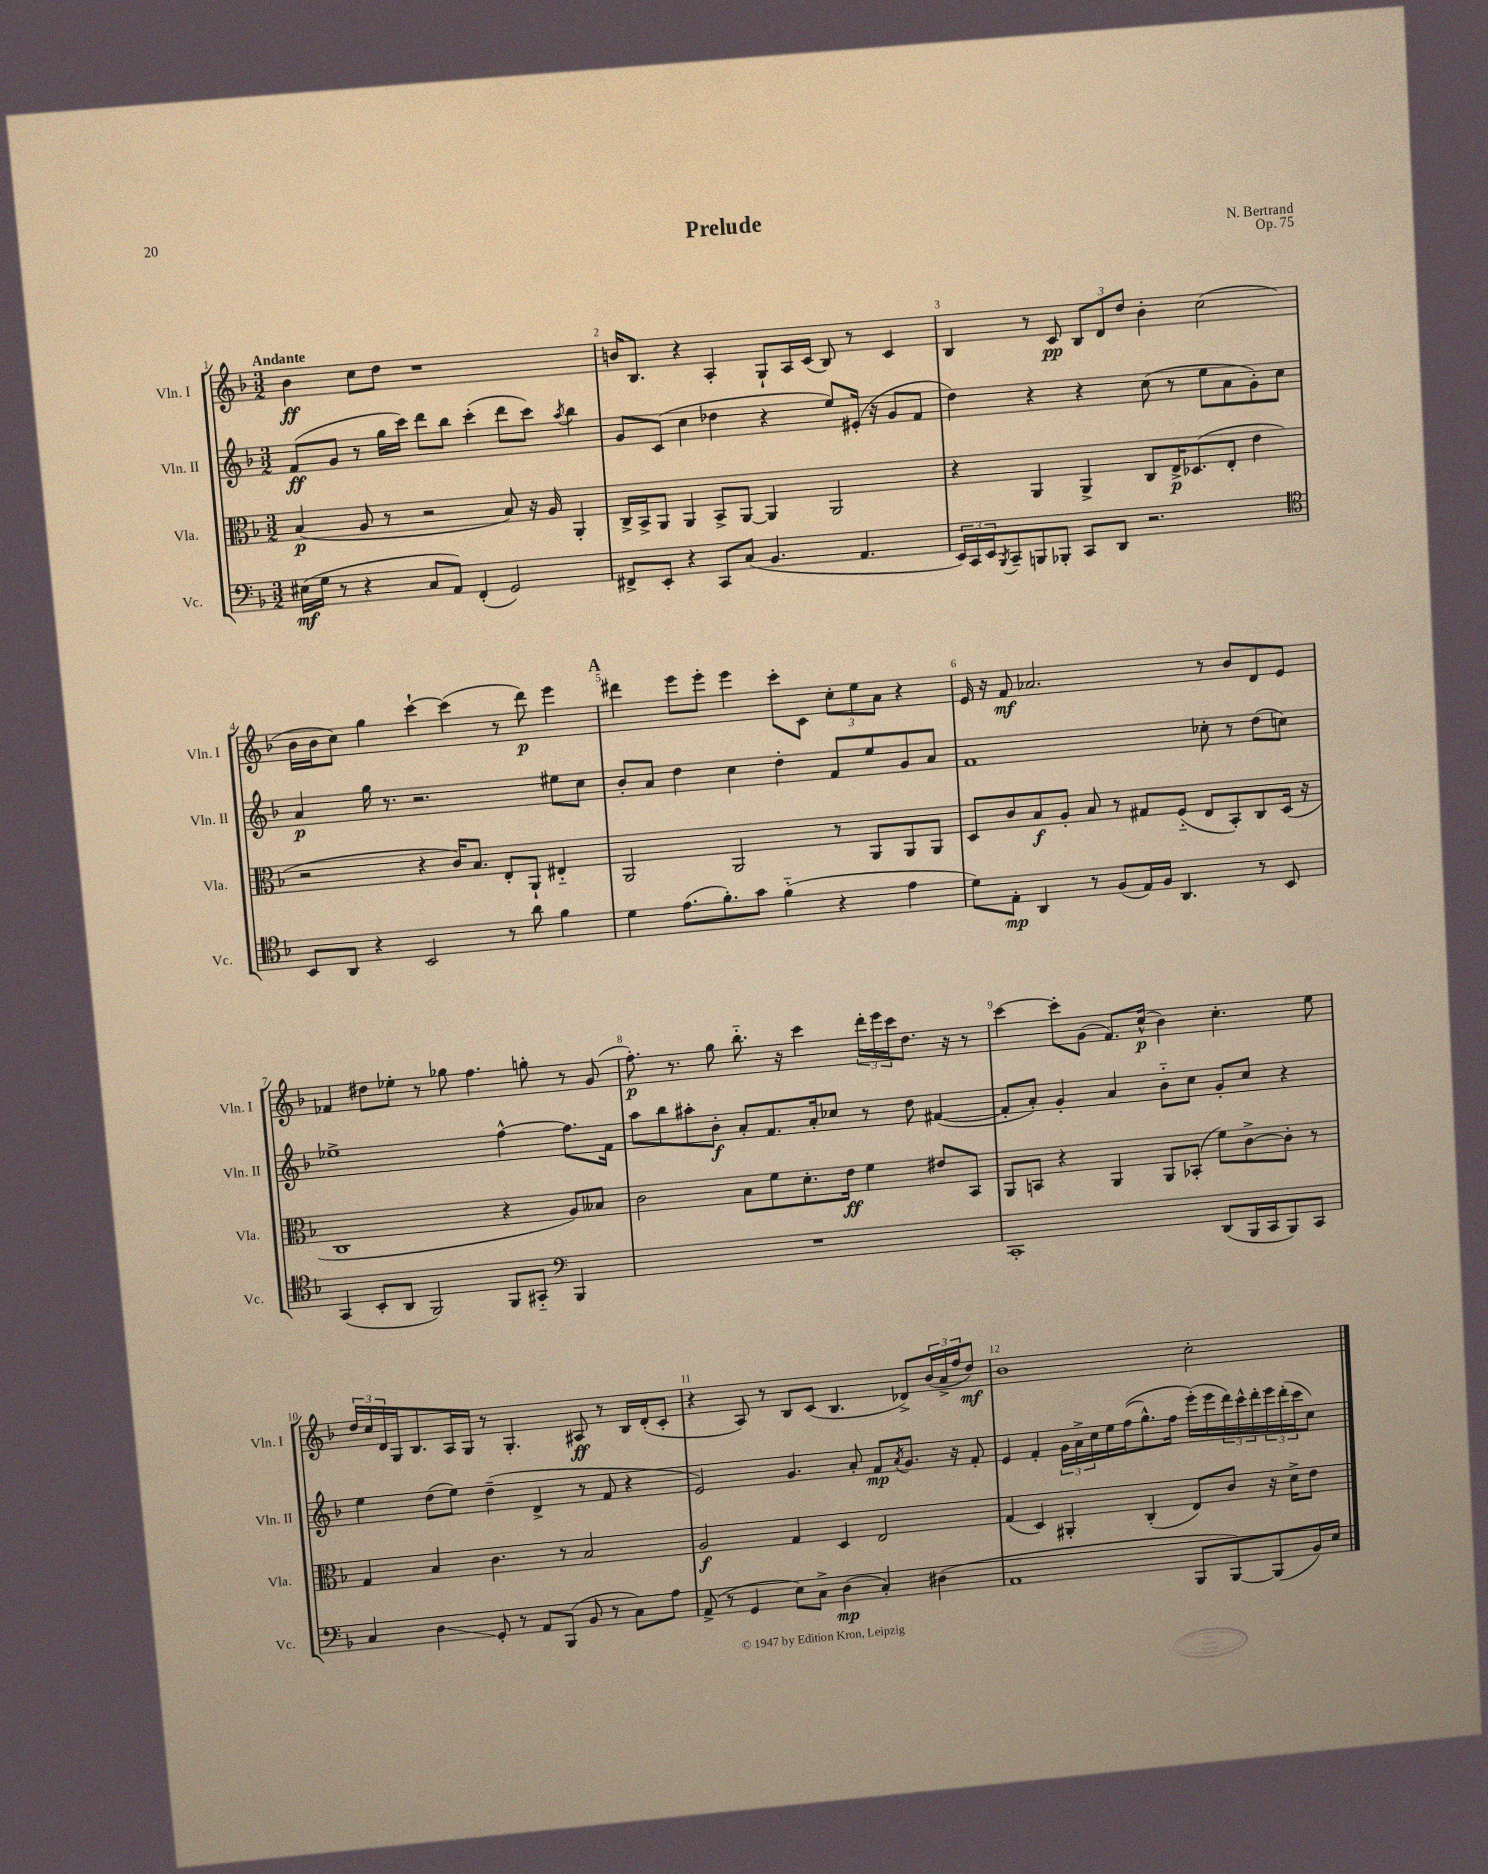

**kern	**kern	**kern	**kern
*staff4	*staff3	*staff2	*staff1
*clefF4	*clefC3	*clefG2	*clefG2
*k[b-]	*k[b-]	*k[b-]	*k[b-]
*M3/2	*M3/2	*M3/2	*M3/2
(16E#\LL	(4B-/	(8f/L	4b-\
16G\JJ	.	.	.
8r	.	8g/J	.
4r	8A/	8r	8cc\L
.	8r	16gg\LL	8dd\J
.	.	16ccc\JJ)	.
8C/L	2r	8ddd\L	1r
8AA/J)	.	8bb-\J	.
(4FF'/	.	(4ccc'\	.
2GG/)	8B-/)	8ddd\L	.
.	16r	8ccc\J)	.
.	16A/	.	.
.	.	8qaa/	.
.	4AA'/	4bb-\	.
=	=	=	=
8FF#^/L	16C^/LL	8g/L	16b/LK
.	16BB-^/J	.	8.B-/J
8EE'/J	8AA/J	(8c/J	.
4r	4AA/	4cc\	4r
8CC/L	8BB-^/L	4dd-\	4A'/
(8C/J	[8AA/J	.	.
4.BB-/	4AA/]	4r	8G`/L
.	.	.	16A/L
.	.	.	(16c/JJ
.	2AA/	8ee/L)	8B-/)
4.AA/	.	(16e#'/Jk	8r
.	.	16r	.
.	.	8g/L	4c/
.	.	8f/J	.
=	=	=	=
24EE/LL)	4r	4dd\)	4B-/
24CC/	.	.	.
24EE/J	.	.	.
8qBBB-/	.	.	.
8CC~/	.	.	.
8BBB/	4AA/	4r	8r
8BBB-'/J	.	.	8c/
8CC/L	4AA^/	4r	12B-/L
.	.	.	12d/
8DD/J	.	.	.
.	.	.	12dd/J
2.r	8C/L	(8cc\	4b-'\
.	16E^/K	8r	.
.	(8.D-/	.	.
.	.	8ee\L	(2cc\
.	8E'/J	8a\	.
.	4e\	8g'\)	.
.	.	8cc\J	.
=	=	=	=
*clefC4	*	*	*
8BB-/L	2r	4a/	16b-\LL
.	.	.	16b-\J
8AA/J	.	.	8cc\J)
4r	.	16gg\	4gg\
.	.	8.r	.
2BB-/	4r	2.r	[4ccc`\
.	16c/LK)	.	(4ccc\]
.	8.B-/J	.	.
8r	8E'/L	.	8r
8a\	8AA`/J	.	8ddd\)
4f\	4E#'~/	8ee#\L	4eee\
.	.	8cc\J	.
=	=	=	=
4d\	2AA/	8b-'/L	4ddd#\
.	.	8a/J	.
(8.e\L	.	4dd\	8eee\L
.	.	.	8eee'\J
8.f'\)	.	.	.
.	2AA/	4cc\	4eee\
8g\J	.	.	.
(4f'~\	.	4dd'\	8ccc'\L
.	.	.	8c\J
4r	8r	8f/L	12cc'\L
.	.	.	12ee\
.	8AA/L	8ee/	.
.	.	.	12a\J
4e\	8AA/	8g/	4r
.	8AA/J	8a/J	.
=	=	=	=
8d\L)	8D/L	1f	16e/
.	.	.	16r
8E'\J	8c/	.	8f/
4AA/	8B-/	.	2.a-/
.	8A'/J	.	.
8r	8B-/	.	.
(8F/L	8r	.	.
16E/L)	8G#/L	.	.
16F/JJ	.	.	.
4.AA/	(8F'~/J	.	.
.	8E/L	8cc-'\	8r
.	8BB-'/)	8r	8b-/L
8r	8C/	(8dd\L	8d/
8BB-/	(16D/Jk	8cc\J)	8e/J
.	16r	.	.
=	=	=	=
(4GG/	1C	1ee-^	4f-/
8BB-'/L	.	.	8dd#\L
8AA/J	.	.	8ee-'\J
2FF/)	.	.	8r
.	.	.	8gg-\
.	.	.	4.ff\
8FF/L	4r	[4ff^^\	.
8GG#'~/J	.	.	8gg'\
*clefF4	*	*	*
4BBB-/	8A/L)	8.ff\]L	8r
.	8B--/J	.	(8g/
.	.	16f\Jk	.
=	=	=	=
1.r	2c\	8aa\L	8.ff'\)
.	.	8bb-\	.
.	.	.	8.r
.	.	8aa#'\	.
.	.	8b-'\J	8gg\
.	8B-\L	8a'/L	8.bb-'~\
.	8f\	8.f/	.
.	.	.	16r
.	8.d'\	.	4ccc\
.	.	16a'/k	.
.	.	8cc-/J	.
.	16e\Jk	.	.
.	4f\	8r	24ddd'\LL
.	.	.	24eee\
.	.	.	24ccc\J
.	.	8dd\	8.dd\J
.	8e#/L	([4f#/	.
.	.	.	16r
.	8BB-/J	.	8r
=	=	=	=
1CC'	8AA/L	8f#'/]L	[4ccc\
.	8BB/J	8a'/J)	.
.	4r	4g'/	8ccc'\]L
.	.	.	(8g\J
.	4AA/	4a/	8.f/L)
.	.	.	(16cc^^/Jk
.	8AA/L	8b-'~\L	4b-\)
.	(8BB-'/J	8cc\J	.
(8DD/L	8f\L)	8g'/L	4.cc'\
16BBB-/L	[8c^\	8cc/J	.
16CC/J	.	.	.
8BBB-/)	8c'\]J	4r	.
8CC/J	8r	.	8ee\
=	=	=	=
4C/	4G/	4ee\	24dd/LL
.	.	.	24cc/
.	.	.	24d/
.	.	.	16G/J
.	.	.	8.B-/
4D\	4B-/	(8dd\L	.
.	.	8ee\J)	16A/L
.	.	.	16G/JJ
8GG'/	4.c\	(4dd~\	8r
8r	.	.	4.G'/
8AA/L	.	4d^/	.
(8BBB-/J	8r	.	.
8BB-/	2B-/	8r	8A#/
8r	.	8f/	8r
8C\L)	.	4r	16B-/LL
.	.	.	(16d'/J
8A\J	.	.	8c'/J
=	=	=	=
(8AA^/	2A/	2e/)	4r
8r	.	.	.
4GG/	.	.	8A/)
.	.	.	8r
8E\L)	4G/	4.g/	8B-/L
8C^\J	.	.	(8c/J
(4D\	4D/	.	4.B-/
.	.	8a'/	.
4C'/)	2E/	8f/L	.
.	.	8qa/	.
.	.	8.g/J	8d-^/L)
(4D#\	.	.	(24b-/L
.	.	.	24a^/
.	.	16r	.
.	.	.	24ff/J
.	.	8f'/	8dd/J)
=	=	=	=
1AA	(4G/	4e/	1b-
.	4D/)	4f'/	.
.	4AA#'/	24g\LL	.
.	.	24a^\	.
.	.	24cc\	.
.	.	16ee\	.
.	.	&((16ff\J	.
.	(4C'/	8.gg^^\)	.
.	.	16ff\Jk	.
8BBB-/L	8E/L)	(16eee'\LL&)	2cc'\
.	.	16eee\	.
[8BBB-/)	8c/J	24ddd\)	.
.	.	24ccc^^\	.
.	.	24ddd'\	.
(8BBB-/]	16r	24eee\	.
.	.	(24ddd'\	.
.	16d^\LK	.	.
.	.	24ccc\J	.
16BB-/L)	8e\J	8cc\J)	.
16E/JJ	.	.	.
==	==	==	==
*-	*-	*-	*-
